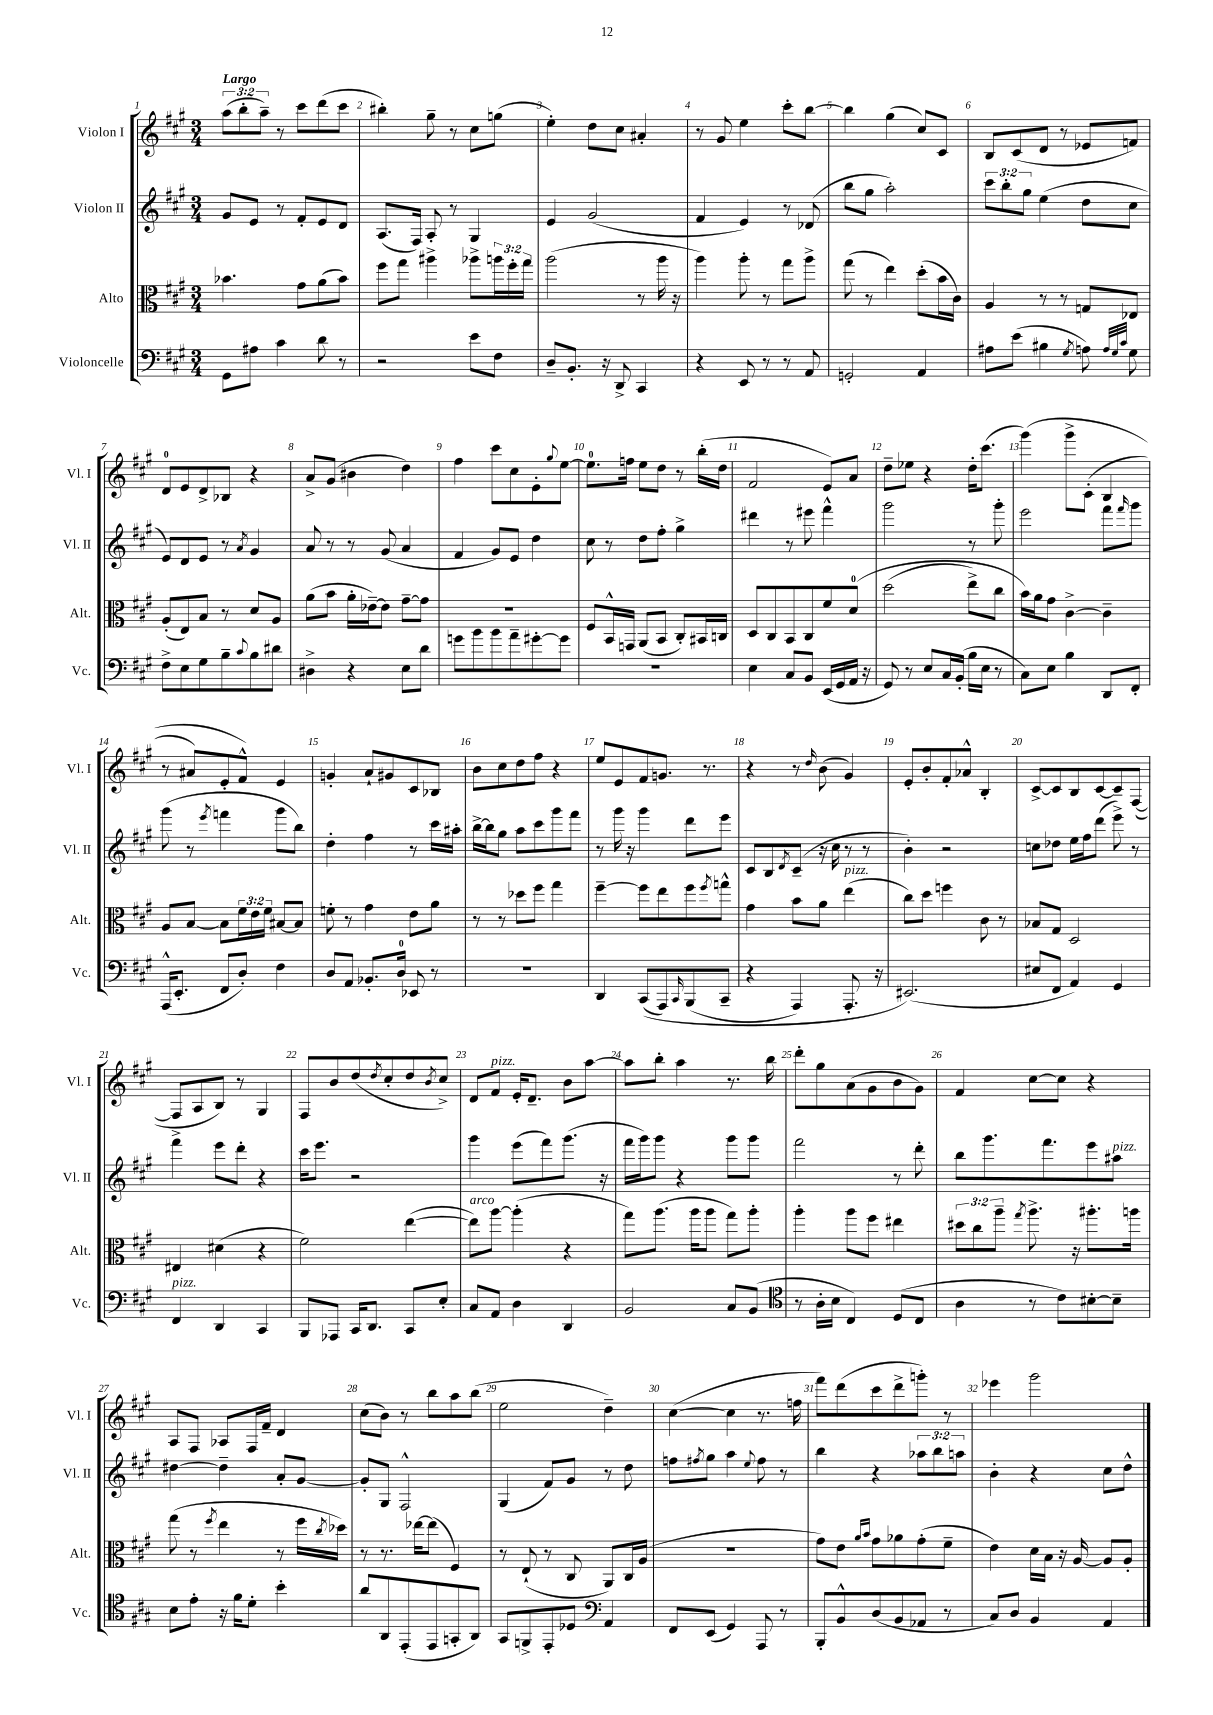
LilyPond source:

<<
\new StaffGroup <<
\new Staff = "s0" \with { instrumentName = "Violon I" shortInstrumentName = "Vl. I" } {
    \clef treble \key a \major \numericTimeSignature \time 3/4 \override Staff.TupletNumber.text = #tuplet-number::calc-fraction-text \tempo "Largo"
    \tuplet 3/2 { a''8( b''8-. a''8--) } r8 cis'''8 d'''8( cis'''8 |
    bis''4-.) gis''8-- r8 cis''8 g''8( |
    e''4-.) d''8 cis''8 ais'4-. |
    r8 gis'8 e''4 cis'''8-. b''8~ |
    b''4 gis''4( cis''8) cis'8 |
    b8 cis'8( d'8 r8 ees'8 f'8) |
    d'8-0 e'8 d'8-> bes8 r4 |
    a'8-> gis'8( bis'4 d''4) |
    fis''4 cis'''8 cis''8 e'8-. \appoggiatura { gis''8 } e''8~ |
    e''8.-0 f''16 e''8 d''8 r8 b''16-.( d''16 |
    fis'2 e'8) a'8 |
    d''8-- ees''8 r4 d''16-. cis'''8.( |
    gis'''4)\( gis'''8-> cis'8-.( b4 |
    r8 ais'8) e'8-. fis'8-^\) e'4 |
    g'4-. a'8-! gis'8 cis'8 bes8 |
    b'8 cis''8 d''8 fis''8 r4 |
    e''8 e'8 fis'8 g'8. r8. |
    r4 r8 \grace { d''16 } b'8( gis'4) |
    e'8-. b'8-. fis'8-. aes'8-^ b4-. |
    cis'8~-> cis'8 b8 cis'8~ cis'8-- fis8~( |
    fis8 a8 b8) r8 gis4 |
    fis8 b'8 d''8( \acciaccatura { d''8 } cis''8-. d''8 \acciaccatura { b'8 } cis''8->) |
    d'8 fis'8^\markup { \italic "pizz." } e'16-. d'8.-- b'8 a''8~ |
    a''8 b''8-. a''4 r8. b''16 |
    d'''8-. gis''8 a'8( gis'8 b'8 gis'8) |
    fis'4 cis''8~ cis''8 r4 |
    a8 fis8 aes8 fis16 fis'16-- d'4 |
    cis''8( b'8) r8 b''8 a''8 b''8( |
    e''2 d''4--) |
    cis''4~( cis''4 r8. f''16 |
    fis'''8) d'''8( cis'''8 d'''8-> g'''8-.) r8 |
    ees'''4 gis'''2 \bar "|." |
}
\new Staff = "s1" \with { instrumentName = "Violon II" shortInstrumentName = "Vl. II" } {
    \clef treble \key a \major \numericTimeSignature \time 3/4 \override Staff.TupletNumber.text = #tuplet-number::calc-fraction-text
    gis'8 e'8 r8 fis'8-. e'8 d'8 |
    a8.( fis16) a8-. r8 gis4 |
    e'4 gis'2( |
    fis'4 e'4) r8 des'8( |
    b''8 gis''8 a''2-.) |
    \tuplet 3/2 { cis'''8 b''8-. gis''8 } e''4( d''8 cis''8 |
    e'8) d'8 e'8 r8 \acciaccatura { a'8 } gis'4 |
    a'8 r8 r8 gis'8( a'4 |
    fis'4 gis'8) e'8 d''4 |
    cis''8 r8 d''8 fis''8-. gis''4-> |
    dis'''4 r8 eis'''8 fis'''4-^ |
    gis'''2 r8 gis'''8-. |
    e'''2 fis'''8 \grace { fis'''16 } gis'''8 |
    gis'''8( r8 \acciaccatura { e'''8 } f'''4 gis'''8 b''8) |
    d''4-. fis''4 r8 cis'''16 ais''16-. |
    b''16~-> b''16 gis''8 a''8 cis'''8 gis'''8 fis'''8 |
    r8 gis'''16 r16 gis'''4 d'''8 e'''8 |
    cis'8 b8 \acciaccatura { d'8 } cis'8--( r16 cis''16 r8 r8 |
    b'4-.) r2 |
    c''8 des''8 e''16 fis''16 d'''8( e'''8->) r8 |
    fis'''4-> e'''8 d'''8-. r4 |
    cis'''16 e'''8. r2 |
    gis'''4 e'''8( fis'''8) gis'''8.( r16 |
    fis'''16 gis'''16) gis'''8 r4 gis'''8 gis'''8 |
    fis'''2 r8 d'''8-. |
    b''8 gis'''8. fis'''8. e'''8 ais''8^\markup { \italic "pizz." } |
    dis''4~ dis''4-- a'8-. gis'8~ |
    gis'8-. gis8 fis2-^ |
    gis4( fis'8) gis'8 r8 d''8 |
    f''8 \acciaccatura { fis''8 } gis''8 a''4 \appoggiatura { e''8 } fis''8 r8 |
    b''4 r4 \tuplet 3/2 { aes''8 b''8 a''8 } |
    b'4-. r4 cis''8 d''8-^ \bar "|." |
}
\new Staff = "s2" \with { instrumentName = "Alto" shortInstrumentName = "Alt." } {
    \clef alto \key a \major \numericTimeSignature \time 3/4 \override Staff.TupletNumber.text = #tuplet-number::calc-fraction-text
    bes'4. gis'8 a'8( bes'8) |
    fis''8 gis''8 ais''4-> aes''8-> \tuplet 3/2 { a''16 fis''16-. gis''16 } |
    a''2( r8 a''16 r16 |
    a''4) a''8-. r8 gis''8 a''8-> |
    gis''8( r8 e''4) d''8-.( b'16 cis'16) |
    a4 r8 r8 g8 ees8 |
    a8-.( e8) b8 r8 d'8 a8 |
    a'8( b'8 a'16-. ees'16~--) ees'8 gis'8~-- gis'8 |
    R2. |
    fis8 b,16-^ g,16 a,8( b,8 cis8-.) bis,16 c16 |
    d8 cis8 b,8 cis8 fis'8 d'8-0\( |
    d''2( e''8->) cis''8 |
    b'16\) a'16 gis'8 cis'4~-> cis'4-- |
    a8 b8~ b8 \tuplet 3/2 { fis'16 e'16 fis'16 } bis8~ bis8 |
    f'8-. r8 gis'4 e'8 a'8 |
    r8 r8 des''8 fis''8 gis''4 |
    fis''4~-- fis''8 e''8 fis''8 \acciaccatura { fis''8 } g''8-^ |
    gis'4 b'8 a'8 e''4^\markup { \italic "pizz." }( |
    cis''8) d''8 f''4 cis'8 r8 |
    bes8 gis8 d2 |
    eis4 dis'4( r4 |
    fis'2) e''4~( |
    e''8^\markup { \italic "arco" }) a''8~ a''4-.( r4 |
    gis''8) a''8.( a''16 a''8 gis''8) a''8-. |
    a''4-. a''8 fis''8 eis''4 |
    \tuplet 3/2 { dis''8 cis''8 a''8-- } \acciaccatura { gis''8 } a''8.-> r16 ais''8.-. a''16 |
    gis''8( r8 \acciaccatura { fis''8 } e''4 r8 fis''16 \acciaccatura { cis''8 } des''16) |
    r8 r8. ees''16~ ees''8( fis4) |
    r8 e8-!( r8 cis8 a,8) cis16 a16( |
    R2. |
    gis'8) e'8 \grace { a'16 b'16 } gis'8 aes'8 gis'8-.( fis'8-- |
    e'4) d'16 b16 r16 a16~ a8 a8-. \bar "|." |
}
\new Staff = "s3" \with { instrumentName = "Violoncelle" shortInstrumentName = "Vc." } {
    \clef bass \key a \major \numericTimeSignature \time 3/4
    gis,8 ais8 cis'4 d'8 r8 |
    r2 e'8 fis8 |
    d8-- b,8.-. r16 d,8-> cis,4 |
    r4 e,8 r8 r8 a,8 |
    g,2-. a,4 |
    ais8 e'8( bis4 \acciaccatura { gis8 } a8) \grace { a32 gis32 cis'32 } gis8 |
    fis8-> e8 gis8 b8-- \appoggiatura { cis'8 } b8 dis'8 |
    dis4-> r4 e8 d'8 |
    g'8 b'8 b'8 a'8-- gis'8~-. gis'8 |
    R2. |
    e4 cis8 b,8 e,16( gis,16 a,16 r16 |
    gis,8) r8 e8 cis16 b,16-.( b16 e16 r8 |
    cis8) e8 b4 d,8 fis,8-. |
    a,,16-^( e,8.-. fis,8 d8-.) fis4 |
    d8 a,8 bes,8.-. d16-0 ees,8 r8 |
    R2. |
    d,4 cis,8(\( a,,8) \grace { cis,16 } b,,8( cis,8-- |
    r4 a,,4) a,,8.-. r16 |
    eis,2.(\) |
    eis8 fis,8 a,4) gis,4 |
    fis,4^\markup { \italic "pizz." } d,4 cis,4 |
    b,,8 aes,,8 cis,16 d,8. cis,8 e8-. |
    cis8 a,8 d4 d,4 |
    b,2 cis8 b,8( |
    \clef tenor r8 a16-. b16 cis4) d8( cis8 |
    a4 r8 cis'8) bis8~-. bis8-- |
    b8 e'8-. r16 fis'16 d'8-. b'4-. |
    a'8 a,8 e,8-.( e,8 g,8-. a,8) |
    gis,8 f,8-> e,8-. des8 \clef bass a,4 |
    fis,8 e,8( gis,4) a,,8 r8 |
    b,,8-. b,8-^ d8( b,8 aes,8 r8 |
    cis8) d8 b,4 a,4 \bar "|." |
}
>>
>>
\layout { \context { \Score \override BarNumber.break-visibility = ##(#f #t #t) barNumberVisibility = #all-bar-numbers-visible } }
